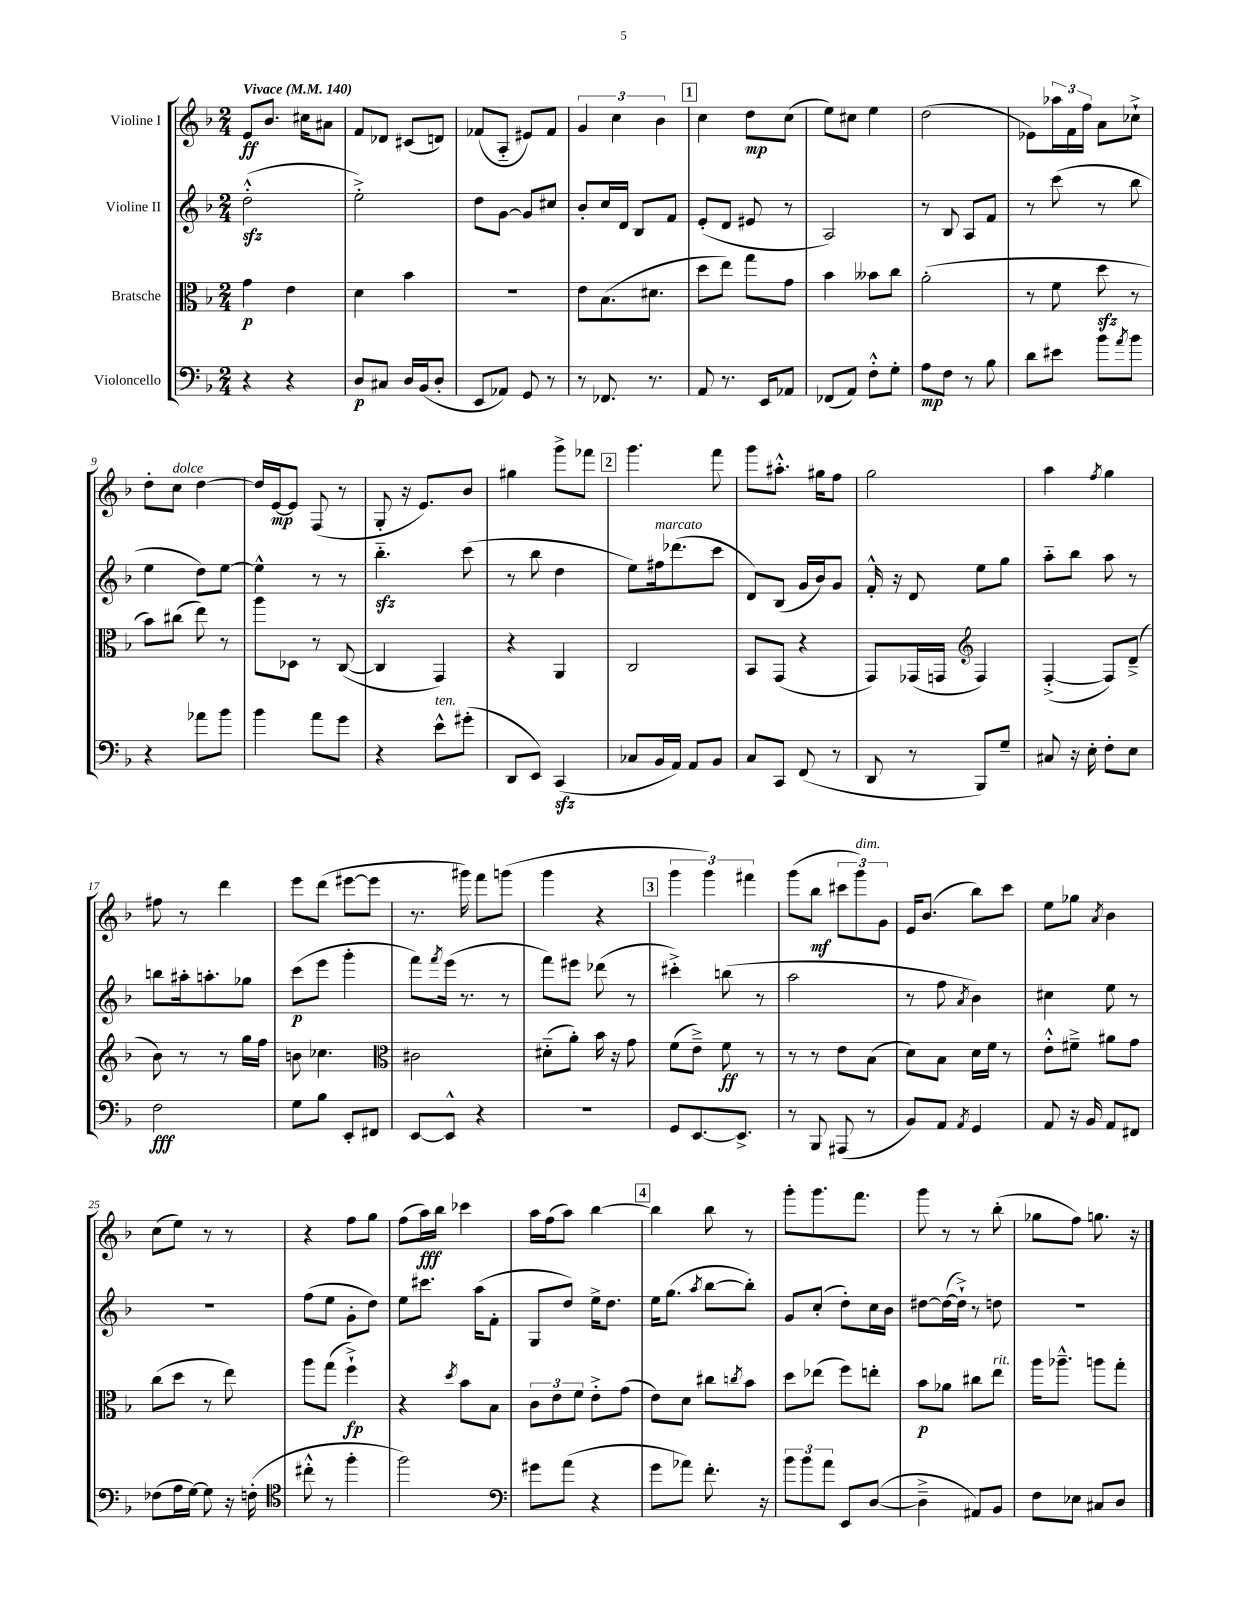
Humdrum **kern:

**kern	**kern	**kern	**kern
*staff4	*staff3	*staff2	*staff1
*clefF4	*clefC3	*clefG2	*clefG2
*k[b-]	*k[b-]	*k[b-]	*k[b-]
*M2/4	*M2/4	*M2/4	*M2/4
*MM140	*MM140	*MM140	*MM140
4r	4g\	(2dd'^^\	8e/L
.	.	.	8.b-/J
4r	4e\	.	.
.	.	.	16cc#\LK
.	.	.	8a#\J
=	=	=	=
8D/L	4d\	2ee'^\)	8f/L
8C#/J	.	.	8d-/J
16D/LL	4b-\	.	(8c#/L
(16BB-/J	.	.	.
8D'/J	.	.	8d/J)
=	=	=	=
8EE/L	2r	8dd\L	(8f-/L
8AA-/J)	.	[8g\J	8A'~/J
8GG/	.	8g/]L	8e#/L)
8r	.	8cc#/J	8f-/J
=	=	=	=
8r	8e\L	8b-'/L	6g/
8.FF-/	(8.B-\	16cc/L	.
.	.	.	6cc\
.	.	16d/JJ	.
.	.	8B-/L	.
8.r	8.d#\J	.	.
.	.	.	6b-\
.	.	8f/J	.
=	=	=	=
8AA/	8dd\L	(8e'/L	4cc\
8.r	8ee\J)	8d/J	.
.	8gg\L	8e#/	8dd\L
16EE/LK	.	.	.
8AA-/J	8g\J	8r	(8cc\J
=	=	=	=
(8FF-/L	4b-\	2A/)	8ee\L)
8AA/J)	.	.	8cc#\J
8F'^^\L	8b--\L	.	4ee\
8G'\J	8cc\J	.	.
=	=	=	=
8A\L	(2a'\	8r	(2dd\
8F\J	.	8B-/	.
8r	.	8A/L	.
8B-\	.	8f/J	.
=	=	=	=
8d\L	8r	8r	8e-\L)
8e#\J	8f\	(8ccc\	24aa-\L
.	.	.	24f\
.	.	.	24ff\JJ
8b-\L	8dd\	8r	8a\L
8qa/	.	.	.
8b-\J	8r	8bb-\	8cc-`^\J
=	=	=	=
4r	8b-\L)	4ee\	8dd'\L
.	(8cc#\J	.	8cc\J
8a-\L	8ee\)	8dd\L)	[4dd\
8b-\J	8r	[8ee\J	.
=	=	=	=
4b-\	8aa\L	4ee^^\]	16dd/]LL
.	.	.	[16e/J
.	8D-\J	.	8e/]J
8a\L	8r	8r	(8F/
8g\J	([8C/	8r	8r
=	=	=	=
4r	4C/]	4.bb-'~\	8G'/
.	.	.	16r
.	.	.	8.e/L)
8e^^\L	4GG/)	.	.
(8g#'\J	.	(8ccc\	8b-/J
=	=	=	=
8DD/L	4r	8r	4gg#\
8EE/J)	.	8bb-\	.
(4CC/	4AA/	4dd\	8ggg^\L
.	.	.	8fff-\J
=	=	=	=
8C-/L	2C/	8ee\L)	4.ggg\
16BB-/L	.	16ff#\k	.
16AA/JJ)	.	(8.ddd-\	.
8AA/L	.	.	.
8BB-/J	.	8ccc\J	8fff\
=	=	=	=
8C/L	8BB-/L	8d/L)	8ggg\L
8CC/J	(8GG/J	(8B-/J	8.aa#'^^\J
(8FF/	4r	16g/LL	.
.	.	16b-/J)	16gg#\LK
8r	.	8g/J	8ff\J
=	=	=	=
8DD/	8GG/L)	16f'^^/	2gg\
.	.	16r	.
8r	(16GG-/L	8d/	.
.	16GG/JJ	.	.
*	*clefG2	*	*
8BBB-/L)	4F/)	8ee\L	.
8G~/J	.	8gg\J	.
=	=	=	=
8C#/	([4F'^/	8aa'~\L	4aa\
16r	.	8bb-\J	.
16E'\	.	.	.
.	.	.	8qff/
8F'\L	8F/]L)	8aa\	4gg\
8E\J	(8d~^/J	8r	.
=	=	=	=
2F\	8b-\)	8bb\L	8ff#\
.	8r	16aa#'\k	8r
.	.	8.aa'\	.
.	8r	.	4ddd\
.	16gg\LL	8gg-\J	.
.	16ff\JJ	.	.
=	=	=	=
8G\L	8b\	(8ccc\L	8eee\L
8B-\J	4.cc-\	8eee\J	(8ddd\J
8EE'/L	.	4ggg'\	[8eee#\L
8FF#/J	.	.	8eee#\]J
=	=	=	=
*	*clefC3	*	*
[8EE/L	2c#\	8fff\L)	8.r
.	.	8qfff/	.
8EE^^/]J	.	(16eee\Jk	.
.	.	8.r	16ggg#\)
4r	.	.	8fff\L
.	.	8r	(8ggg\J
=	=	=	=
2r	(8d#'~\L	8fff\L)	4ggg\
.	8a'\J)	8eee#\J	.
.	16b-\	(8ddd-\	4r
.	16r	.	.
.	8g\	8r	.
=	=	=	=
8GG/L	(8f\L	4ccc#'^\)	6ggg\
[8.EE/	8e~^\J)	.	.
.	.	.	6ggg\)
.	8f\	(8bb\	.
8.EE^/]J	.	.	.
.	.	.	6fff#\
.	8r	8r	.
=	=	=	=
8r	8r	2aa\	(8ggg\L
8BBB-/	8r	.	8bb-\J
(8AAA#/	8e\L	.	12ccc#\L
.	.	.	12ggg\)
8r	(8B-\J	.	.
.	.	.	12g\J
=	=	=	=
8BB-/L)	8d\L)	8r	16e/LK
.	.	.	(8.b-/J
8AA/J	8B-\J	8ff\	.
8qAA/	.	8qa/	.
4GG/	16d\LL	4b-\)	8bb-\L)
.	16f\JJ	.	.
.	8r	.	8ccc\J
=	=	=	=
8AA/	8e'^^\L	4cc#\	8ee\L
16r	8f#~^\J	.	8gg-\J
16BB-/	.	.	.
.	.	.	8qa/
8AA/L	8a#\L	8ee\	4b-\
8FF#/J	8g\J	8r	.
=	=	=	=
(8F-\L	(8cc\L	2r	(8cc\L
16A\L	8dd\J	.	8ee\J)
[16G\JJ)	.	.	.
8G\]	8r	.	8r
16r	8ee\)	.	8r
(16F'\	.	.	.
=	=	=	=
*clefC4	*	*	*
8cc#'^^\	8aa\L	(8ff\L	4r
8r	(8gg\J	8ee\J	.
4ff'\	4ff`^\)	8g'\L	8ff\L
.	.	8dd\J)	8gg\J
=	=	=	=
2ff\)	4r	8ee\L	(8ff\L
.	.	8.ccc#\J	16aa\L)
.	.	.	16bb-\JJ
.	8qdd/	.	.
.	8b-\L	.	4ccc-\
.	.	(16aa\LK	.
.	8B-\J	8f'\J	.
=	=	=	=
*clefF4	*	*	*
8g#\L	12c\L	8G/L	16aa\LL
.	.	.	(16ff\J
.	12e\	.	.
(8a\J	.	8dd/J)	8aa\J)
.	12f\J	.	.
4r	8e'^\L	16ee^\LK	[4bb-\
.	.	8.dd\J	.
.	(8g\J	.	.
=	=	=	=
8g\L	8e\L)	16ee\LK	4bb-\]
.	.	(8.gg\J	.
8a-\J)	8d\J	.	.
.	.	8qaa/	.
8.f'\	8cc#\L	[8bb-\L	8bb-\
.	8qcc/	.	.
.	8b-\J	8bb-'\]J)	8r
16r	.	.	.
=	=	=	=
12b-\L	8dd\L	8g/L	8ggg'\L
12b-\	.	.	.
.	(8ee-\J	(8cc'/J	8.ggg\
12a\J	.	.	.
8EE/L	8ff\L)	8dd'\L)	.
.	.	.	8.fff\J
([8D/J	8ee'\J	16cc\L	.
.	.	16b-\JJ	.
=	=	=	=
4D~^\]	8b-\L	[8dd#\L	8ggg\
.	8a-\J	(16dd#\_L	8r
.	.	16dd#`^\]JJ)	.
8AA#/L)	8cc#\L	8r	8r
8BB-/J	8ee\J	8dd\	(8bb-'\
=	=	=	=
8F\L	16aa\LK	2r	8gg-\L
.	8.aa-~^^\J	.	.
8E-\J	.	.	8ff\J)
8C#/L	8aa\L	.	8.gg\
8D/J	8gg'\J	.	.
.	.	.	16r
==	==	==	==
*-	*-	*-	*-
